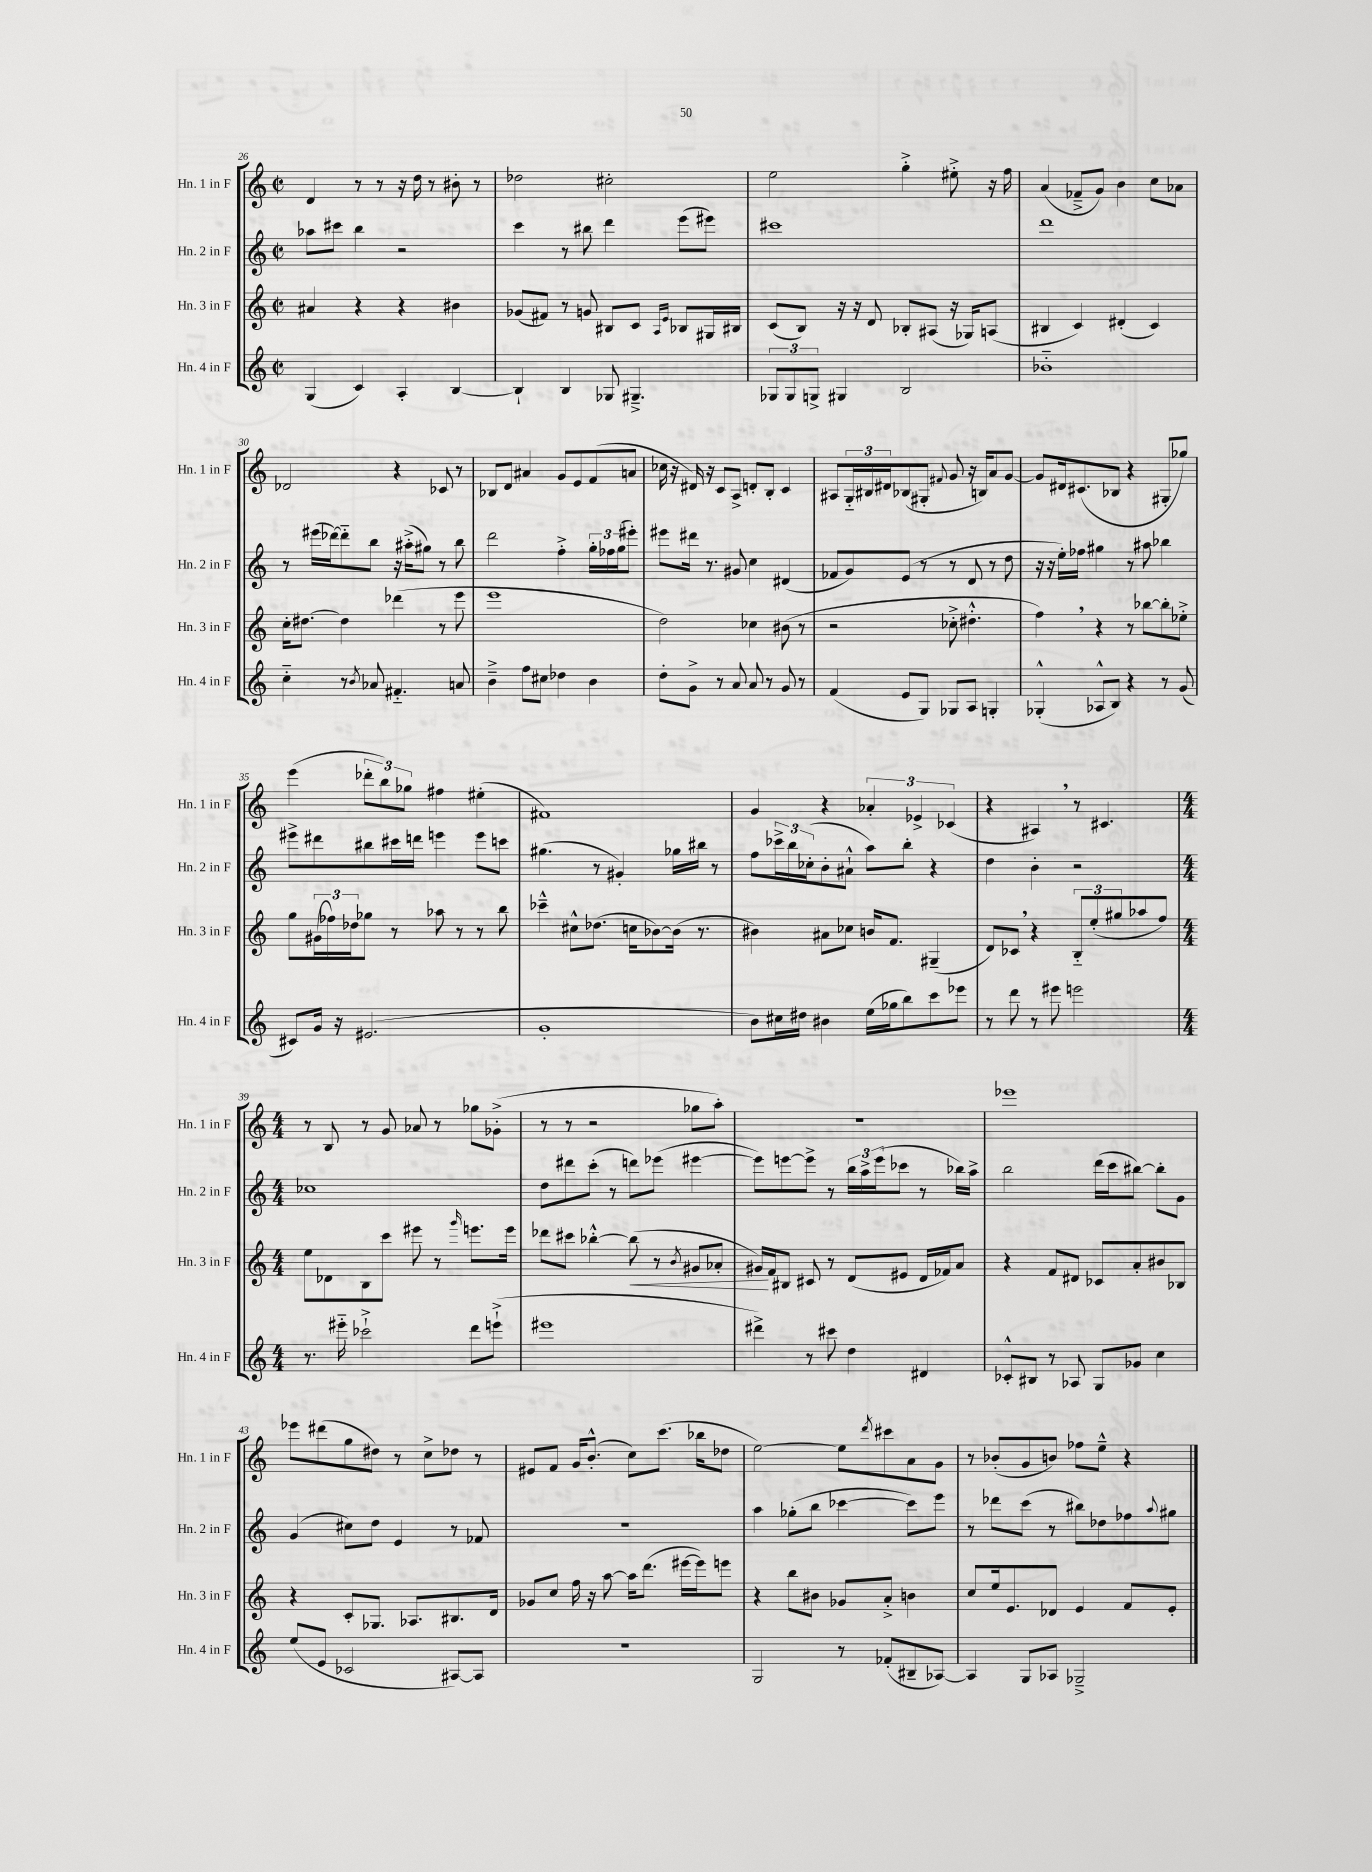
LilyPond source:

<<
\new StaffGroup <<
\new Staff = "s0" \with { instrumentName = "Hn. 1 in F" shortInstrumentName = "Hn. 1 in F" } {
    \clef treble \key c \major \defaultTimeSignature \time 2/2
    d'4 r8 r8 r16 d''16 r8 bis'8-. r8 |
    des''2 cis''2-. |
    e''2 g''4-.-> eis''8-.-> r16 f''16 |
    a'4( fes'8---> g'8) b'4 c''8 aes'8 |
    des'2 r4 ces'8 r8 |
    bes8 d'8 ais'4 g'8 e'8 f'8( a'8 |
    ces''16 r16 dis'16) r16 c'8 a8-> d'8-. b8-. c'4 |
    ais8 \tuplet 3/2 { g16-_ bis16 dis'16 } bes8( gis8-. \appoggiatura { fis'8 } g'8 r16 b16) a'8 g'8~ |
    g'8 dis'16 cis'8.( bes8 r4 gis8-. ges''8) |
    e'''4( \tuplet 3/2 { des'''8-. b''8) ges''8 } fis''4 eis''4-.( |
    fis'1) |
    g'4 r4 \tuplet 3/2 { aes'4-. ees'4-> ces'4( } |
    r4 ais4) \breathe r8 cis'4. |
    \numericTimeSignature \time 4/4 r8 b8 r8 g'8 aes'8 r8 ges''8 ges'8-.->( |
    r8 r8 r2 ges''8 a''8-.) |
    R1 |
    ees'''1 |
    ees'''8 dis'''8( g''8 dis''8) r8 c''8-> des''8 r8 |
    eis'8 f'8 g'16 b'8.-.-^( c''8) c'''8.( bes''16 des''8 |
    e''2~) e''8 \acciaccatura { d'''8 } cis'''8 a'8 g'8 |
    r8 bes'8-.( g'8 b'8) fes''8 e''8---^ r4 \bar "|." |
}
\new Staff = "s1" \with { instrumentName = "Hn. 2 in F" shortInstrumentName = "Hn. 2 in F" } {
    \clef treble \key c \major \defaultTimeSignature \time 2/2
    aes''8 cis'''8 b''4 r2 |
    c'''4 r8 bis''8 d'''4 e'''8( eis'''8) |
    cis'''1 |
    d'''1 |
    r8 eis'''16( des'''16~) des'''8-_ b''8 r16 ais''16-.->( gis''8) r8 b''8 |
    d'''2 f''4-.-> \tuplet 3/2 { g''16-. fes''16 g''16( } eis'''8-.) |
    eis'''8 dis'''16 r8. gis'8 c''4 dis'4( |
    fes'8 g'8) e'8( r8 r8 d'8 r8 d''8 |
    r16 r16 e''16-.) fes''16 gis''4 r8 ais''8 bes''4 |
    eis'''8-> dis'''8 bis''8 cis'''16 d'''16 e'''4 e'''8 c'''8 |
    gis''4.( r8 gis'4-.) ges''16 bis''16 r8 |
    f''8 \tuplet 3/2 { ces'''16-> b''16 ces''16-.( } b'8-. ais'8-!-^ a''8) b''8-. r4 |
    d''4 b'4-. r2 |
    \numericTimeSignature \time 4/4 ces''1 |
    d''8 dis'''8 c'''8-.( r8 d'''8) ees'''8( eis'''4~ |
    eis'''8) e'''8~ e'''8-> r8 \tuplet 3/2 { b''16 a''16-> e'''16( } ces'''8 r8 bes''16) a''16-> |
    b''2 d'''16( c'''16 bis''8~) bis''8-. g'8 |
    g'4( cis''8) d''8 e'4 r8 fes'8 |
    R1 |
    a''4 ges''8-.( b''8 ces'''4~ ces'''8) e'''8 |
    r8 des'''8 c'''8( r8 bis''8) des''8 fes''8 \appoggiatura { a''8 } gis''8 \bar "|." |
}
\new Staff = "s2" \with { instrumentName = "Hn. 3 in F" shortInstrumentName = "Hn. 3 in F" } {
    \clef treble \key c \major \defaultTimeSignature \time 2/2
    ais'4 r4 r4 bis'4 |
    ges'8( fis'8) r8 g'8 bis8 c'8 \grace { a16 e'16 } bes8 gis16 bis16 |
    c'8( b8) r16 r16 d'8 bes8-. ais8( r16 ges16) a8( |
    bis4 c'4) dis'4-.( c'4) |
    c''16-. dis''8.~ dis''4 des'''4( r8 e'''8 |
    e'''1 |
    d''2) ces''4 bis'8( r8 |
    r2 ces''8-.-> dis''4.-.-^ |
    f''4) \breathe r4 r8 bes''8~ bes''8-. ees''8-.-> |
    g''8 \tuplet 3/2 { gis'16( fes''16) des''16 } ges''8 r8 aes''8 r8 r8 b''8 |
    ces'''4---^ cis''8-^ des''8.( c''16 bes'8~) bes'16( r8. |
    bis'4) ais'8 ces''8 b'16 f'8. gis4--( |
    d'8) ces'8 \breathe r4 \tuplet 3/2 { b8-_ e''8-.( gis''8 } aes''8 f''8) |
    \numericTimeSignature \time 4/4 e''8 des'8 b8 c'''8 eis'''8 r8 \grace { g'''16 } e'''8. e'''16 |
    des'''8 cis'''8 bes''4~-.-^ bes''8\<( r8 \acciaccatura { b'8 } gis'8 aes'8-. |
    gis'16\!) f'16 bis8 cis'8 r8 d'8( eis'8 d'16 fes'16) a'8 |
    r4 f'8 dis'8 ces'8 a'8-. bis'8 bes8 |
    r4 c'8-. ges8. aes8. bis8. d'16 |
    ges'8 c''8 f''16 r16 a''8~ a''16 d'''8.( eis'''16~ eis'''16) e'''8 |
    r4 b''8 bis'8 ges'8 a'8-.-> b'4 |
    c''8 e''16 e'8. des'8 e'4 f'8 e'8-. \bar "|." |
}
\new Staff = "s3" \with { instrumentName = "Hn. 4 in F" shortInstrumentName = "Hn. 4 in F" } {
    \clef treble \key c \major \defaultTimeSignature \time 2/2
    g4( c'4) a4-. b4~ |
    b4-! b4 ges8 gis4.---> |
    \tuplet 3/2 { ges8 ges8 g8-> } gis4 b2 |
    bes'1-_ |
    c''4-_ r8 \acciaccatura { b'8 } aes'8 fis'4.-_ a'8 |
    b'4---> f''8 cis''8 des''4 b'4 |
    d''8-. g'8-> r8 a'8 a'8 r8 g'8 r8 |
    f'4( e'8 g8) ges8 a8 g4-. |
    ges4-.-^( aes8-^ b8) r4 r8 g'8( |
    cis'8) g'16 r16 eis'2.( |
    g'1-. |
    b'8) cis''16 dis''16 bis'4 e''16( ges''16 b''8) c'''8 ees'''8 |
    r8 d'''8 r8 eis'''8 e'''2 |
    \numericTimeSignature \time 4/4 r8. eis'''16-_ ces'''2-!-> d'''8 e'''8-!->( |
    eis'''1 |
    dis'''4->) r8 cis'''8 d''4 dis'4 |
    ces'8-.-^ bis8 r8 aes8 g8 ges'8 c''4 |
    e''8( e'8 ces'2 ais8~) ais8 |
    r1 |
    g2 r8 fes'8-.( bis8-- aes8~) |
    aes4 g8 aes8 ges2---> \bar "|." |
}
>>
>>
\layout { \context { \Score currentBarNumber = #26 } }
